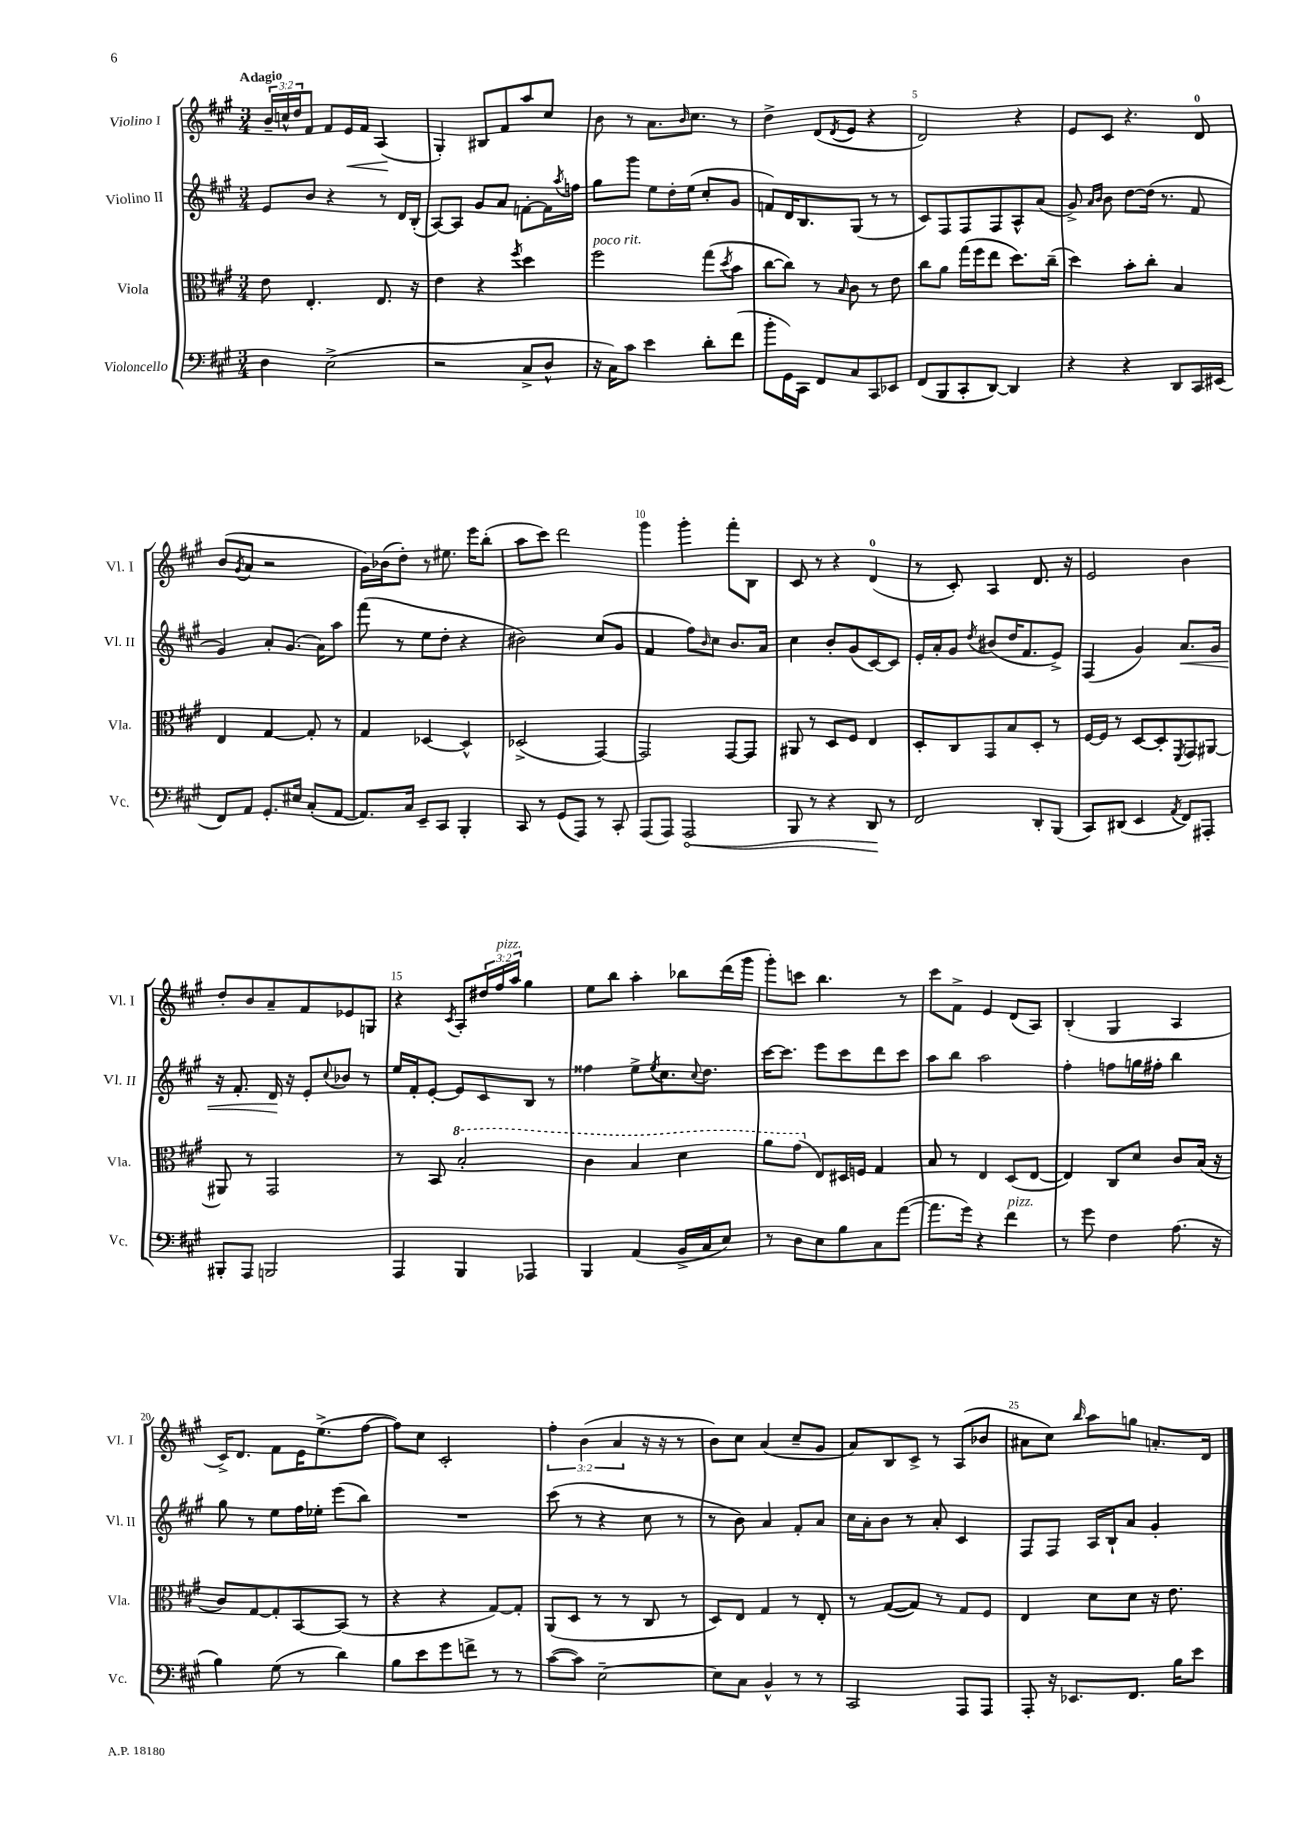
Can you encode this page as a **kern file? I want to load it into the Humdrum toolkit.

**kern	**dynam	**kern	**kern	**dynam	**kern	**dynam
*part4	*part4	*part3	*part2	*part2	*part1	*part1
*staff4	*staff4	*staff3	*staff2	*staff2	*staff1	*staff1
*I"Violoncello	*	*I"Viola	*I"Violino II	*	*I"Violino I	*
*I'Vc.	*	*I'Vla.	*I'Vl. II	*	*I'Vl. I	*
*clefF4	*	*clefC3	*clefG2	*	*clefG2	*
*k[f#c#g#]	*	*k[f#c#g#]	*k[f#c#g#]	*	*k[f#c#g#]	*
*M3/4	*	*M3/4	*M3/4	*	*M3/4	*
=1	=1	=1	=1	=1	=1	=1
!	!	!	!	!	!LO:TX:a:B:t=Adagio	!
4D\	.	8e\	8e/L	.	24b~/LL	.
.	.	.	.	.	24ccn^^/	.
.	.	.	.	.	24dd/J	.
.	.	4.E'/	8b/J	.	8f#/J	.
(2E^\	.	.	4r	.	8f#/L	.
!	!	!	!	!	!	!LO:HP:b
.	.	.	.	.	16e/L	<
.	.	.	.	.	16f#/JJ	.
.	.	8.E/	8r	.	(4A/	.
.	.	.	16d/LL	.	.	.
.	.	16r	(16B'/JJ	.	.	.
.	.	.	.	.	.	[
=2	=2	=2	=2	=2	=2	=2
2r	.	4e\	[8A/L)	.	4G#'/)	.
.	.	.	8A/J]	.	.	.
.	.	4r	8g#/L	.	8B#X/L	.
.	.	.	8a/J	.	8f#/	.
.	.	8qff#/	.	.	.	.
8C#^/L	.	4dd\	[8fn'\L	.	8aa/	.
8D^^/J	.	.	16f\L]	.	8cc#/J	.
.	.	.	8qaa/	.	.	.
.	.	.	16ffn\JJ	.	.	.
=3	=3	=3	=3	=3	=3	=3
!	!	!LO:TX:a:i:t=poco rit.	!	!	!	!
16r	.	2ff#\	8gg#\L	.	8b\	.
16C#\KL)	.	.	.	.	.	.
8c#\J	.	.	8ggg#\J	.	8r	.
4e\	.	.	8ee\L	.	8.a\L	.
.	.	.	16dd'\L	.	.	.
.	.	.	.	.	16qqb/	.
.	.	.	(16ee\JJ	.	8.cc#\J	.
8d'\L	.	(8gg#\L	8cc#'/L	.	.	.
.	.	8qdd/	.	.	.	.
(8f#\J	.	8b\J	8g#/J	.	8r	.
=4	=4	=4	=4	=4	=4	=4
8b'\L	.	[8cc#\L	8fn/L)	.	4dd^\	.
16GG#\L)	.	8cc#\J])	16d/K	.	.	.
16CC#\JJ	.	.	8.B/	.	.	.
8FF#/L	.	8r	.	.	(8d/L	.
.	.	16qqB/	.	.	8qd/	.
8C#/	.	8c#\	(8G#/J	.	8e/J	.
8CC#/	.	8r	8r	.	4r	.
8EE-X/J	.	8e\	8r	.	.	.
=5	=5	=5	=5	=5	=5	=5
(8FF#/L	.	8cc#\L	8c#/L)	.	2d/)	.
8BBB/	.	8a\J	8F#/	.	.	.
8CC#'/	.	(16gg#\LL	8F#/	.	.	.
.	.	16ff#\J	.	.	.	.
[8DD/J)	.	8ee\J	8F#/	.	.	.
4DD/]	.	8.dd\L)	8A^^/	.	4r	.
.	.	.	(8a/J	.	.	.
.	.	(16cc#~\Jk	.	.	.	.
=6	=6	=6	=6	=6	=6	=6
4r	.	4dd\)	8g#^/)	.	8e/L	.
.	.	.	16qqa/LL	.	.	.
.	.	.	16qqb/JJ	.	.	.
.	.	.	8b\	.	8c#/J	.
4r	.	8b'\L	[8dd\L	.	4.r	.
.	.	8cc#'\J	(16dd\Jk]	.	.	.
.	.	.	8.r	.	.	.
8DD/L	.	4B/	.	.	.	.
16CC#/L	.	.	8f#/	.	8d/	.
(16EE#X/JJ	.	.	.	.	.	.
!!LO:LB:g=z
=7	=7	=7	=7	=7	=7	=7
8FF#/L)	.	4E/	4g#/)	.	(8b/L	.
.	.	.	.	.	8qg#/	.
8AA/J	.	.	.	.	8a/J	.
8.GG#'/L	.	[4G#/	8a'/L	.	2r	.
.	.	.	(8.g#/J	.	.	.
16E#X/Jk	.	.	.	.	.	.
(8C#'/L	.	8G#'/]	.	.	.	.
.	.	.	16a\KL)	.	.	.
[8AA/J	.	8r	8aa\J	.	.	.
=8	=8	=8	=8	=8	=8	=8
8.AA/L])	.	4G#/	(8fff#\	.	16g#\LL)	.
.	.	.	.	.	(16b-X\J	.
.	.	.	8r	.	8dd'\J)	.
16C#/Jk	.	.	.	.	.	.
8EE~/L	.	[4D-X/	8ee\L	.	8r	.
8CC#/J	.	.	8dd'\J	.	8.ee#X\	.
4BBB'/	.	4D-^^/]	4r	.	.	.
.	.	.	.	.	16eee\KL	.
.	.	.	.	.	(8bb'\J	.
=9	=9	=9	=9	=9	=9	=9
8CC#/	.	(2D-X^/	2b#X\)	.	8aa\L	.
8r	.	.	.	.	8ccc#\J)	.
(8GG#/L	.	.	.	.	2ddd\	.
8AAA/J)	.	.	.	.	.	.
8r	.	[4GG#/)	(8cc#/L	.	.	.
8CC#'/	.	.	8g#/J	.	.	.
=10	=10	=10	=10	=10	=10	=10
(8AAA/L	.	2GG#/]	4f#/	.	4ggg#\	.
8AAA/J)	.	.	.	.	.	.
!	!LO:HP:b	!	!	!	!	!
2AAA/	<	.	8ff#\L)	.	4ggg#'\	.
.	.	.	16qqb/	.	.	.
.	.	.	8cc#\J	.	.	.
.	.	[8GG#/L	8.b/L	.	8fff#'\L	.
.	.	8GG#/J]	.	.	8B\J	.
.	.	.	16a/Jk	.	.	.
=11	=11	=11	=11	=11	=11	=11
8BBB/	.	8AA#X/	4cc#\	.	8c#/	.
8r	.	8r	.	.	8r	.
4r	.	8D/L	8b'/L	.	4r	.
.	.	8F#/J	(8g#/	.	.	.
8DD/	.	4E/	[8c#/)	.	(4d/	.
8r	[	.	8c#/J]	.	.	.
=12	=12	=12	=12	=12	=12	=12
2FF#/	.	8D'/L	16e'/LL	.	8r	.
.	.	.	16a'/J	.	.	.
.	.	8C#/	8g#/J	.	8c#'/)	.
.	.	.	8qdd/	.	.	.
.	.	8GG#/	(8b#X/L	.	4A/	.
.	.	8B/	16dd/K	.	.	.
.	.	.	8.f#/	.	.	.
8DD'/L	.	8D'/J	.	.	8.d/	.
(8BBB/J	.	8r	8e^/J)	.	.	.
.	.	.	.	.	16r	.
=13	=13	=13	=13	=13	=13	=13
8CC#/L)	.	[16F#/LL	(4F#/	.	2e/	.
.	.	16F#/JJ]	.	.	.	.
(8DD#X/J	.	8r	.	.	.	.
4EE/	.	[8D/L	4g#/)	.	.	.
.	.	8D'/]	.	.	.	.
8qAA/	.	8qFF#/	.	.	.	.
!	!	!	!	!LO:HP:b	!	!
8FF#/L)	.	8GG#/	8.a/L	<	4b\	.
8AAA#X'/J	.	[8AA#X/J	.	.	.	.
.	.	.	16g#/Jk	.	.	.
!!LO:LB:g=z
=14	=14	=14	=14	=14	=14	=14
8BBB#X'/L	.	8AA#X/]	16r	.	8dd'/L	.
.	.	.	8.f#'/	.	.	.
8AAA/J	.	8r	.	.	8b/	.
2BBBn/	.	2GG#/	16d/	.	8a~/	.
.	.	.	16r	[	.	.
.	.	.	8e'/L	.	8f#/	.
.	.	.	8qqcc#/	.	.	.
.	.	.	8b-X/J	.	8e-X/	.
.	.	.	8r	.	8Gn/J	.
=15	=15	=15	=15	=15	=15	=15
4AAA/	.	8r	16ee/LL	.	4r	.
.	.	.	16f#'/J	.	.	.
.	.	8BB/	[8e'/J	.	.	.
.	.	.	.	.	8qc#/	.
*	*	*8va	*	*	*	*
4BBB/	.	2b'/	8e/L]	.	8A'/L	.
.	.	.	8c#/	.	24dd#X/L	.
!	!	!	!	!	!LO:TX:a:i:t=pizz.	!
.	.	.	.	.	24ff#/	.
.	.	.	.	.	24aa/JJ	.
4AAA-X/	.	.	8B/J	.	4gg#\	.
.	.	.	8r	.	.	.
=16	=16	=16	=16	=16	=16	=16
4BBB/	.	4cc#\	4ff##X\	.	8ee\L	.
.	.	.	.	.	8bb\J	.
(4AA/	.	4b/	8ee^\L	.	4aa'\	.
.	.	.	8qee/	.	.	.
.	.	.	8.cc#\	.	.	.
16BB^/LL	.	4dd\	.	.	8bb-X\L	.
.	.	.	8qqcc#/	.	.	.
16C#/J	.	.	8.dd\J	.	.	.
8E/J)	.	.	.	.	(16ddd\L	.
.	.	.	.	.	16ggg#\JJ	.
=17	=17	=17	=17	=17	=17	=17
8r	.	8aa\L	[16ccc#\KL	.	8ggg#'\L)	.
.	.	.	8.ccc#\J]	.	.	.
8D\L	.	(8gg#\J	.	.	8cccn\J	.
*	*	*X8va	*	*	*	*
8E\	.	8E/L)	8eee\L	.	4.bb\	.
8B\	.	16D#X/L	8ccc#\	.	.	.
.	.	16Fn/JJ	.	.	.	.
8C#\	.	4G#/	8ddd\	.	.	.
([8a\J	.	.	8ccc#\J	.	8r	.
=18	=18	=18	=18	=18	=18	=18
8.a\L]	.	8B/	8aa\L	.	8ccc#\L	.
.	.	8r	8bb\J	.	8f#^\J	.
16g#\Jk)	.	.	.	.	.	.
4r	.	4E/	2aa\	.	4e/	.
!LO:TX:a:i:t=pizz.	!	!	!	!	!	!
4f#\	.	(8D/L	.	.	(8d/L	.
.	.	[8E/J	.	.	8A/J)	.
=19	=19	=19	=19	=19	=19	=19
8r	.	4E/])	4ff#'\	.	(4B'/	.
8g#\	.	.	.	.	.	.
4F#\	.	8C#/L	8ffn\L	.	4G#/	.
.	.	8d/J	16ggn\L	.	.	.
.	.	.	16ff#X'\JJ	.	.	.
(8.A\	.	8c#/L	4bb\	.	4A/	.
.	.	(16B/Jk	.	.	.	.
16r	.	16r	.	.	.	.
!!LO:LB:g=z
=20	=20	=20	=20	=20	=20	=20
4B\)	.	8c#/L)	8gg#\	.	16c#^/KL)	.
.	.	.	.	.	8.d/J	.
.	.	[8G#/	8r	.	.	.
(8G#\	.	8G#'/]	8ee\L	.	8f#\L	.
8r	.	[8BB/	16ff#\L	.	16e\K	.
.	.	.	16ee-X'\JJ	.	(8.ee^\	.
4d\)	.	(8BB/J]	(8eee\L	.	.	.
.	.	8r	8bb\J)	.	[8ff#\J	.
=21	=21	=21	=21	=21	=21	=21
8B\L	.	4r	2.r	.	8ff#\L])	.
8e\	.	.	.	.	8cc#\J	.
8g#\	.	4r	.	.	2c#'/	.
8fn^\J	.	.	.	.	.	.
8r	.	[8G#/L)	.	.	.	.
8r	.	8G#'/J]	.	.	.	.
=22	=22	=22	=22	=22	=22	=22
([8c#\L	.	(8AA/L	(8ccc#\	.	6ff#'\	.
8c#\J])	.	8D/J	8r	.	.	.
.	.	.	.	.	(6b\	.
[2E~\	.	8r	4r	.	.	.
.	.	.	.	.	6a/	.
.	.	8r	.	.	.	.
.	.	8C#/	8cc#\	.	16r	.
.	.	.	.	.	16r	.
.	.	8r	8r	.	8r	.
=23	=23	=23	=23	=23	=23	=23
8E\L]	.	8D/L)	8r	.	8b\L)	.
8C#\J	.	8E/J	8b\)	.	8cc#\J	.
4BB^^/	.	4G#/	4a/	.	(4a/	.
8r	.	8r	8f#'/L	.	8cc#~/L	.
8r	.	8E'/	8a/J	.	8g#/J	.
=24	=24	=24	=24	=24	=24	=24
2CC#/	.	8r	16cc#\LL	.	8a/L)	.
.	.	.	16a'\J	.	.	.
.	.	([8G#/L	8b\J	.	8B/	.
.	.	8G#/J])	8r	.	8c#^/J	.
.	.	8r	8a'/	.	8r	.
8AAA/L	.	8G#/L	4c#/	.	(8A/L	.
8AAA/J	.	8F#/J	.	.	8b-X/J	.
=25	=25	=25	=25	=25	=25	=25
8AAA'/	.	4E/	8F#/L	.	8a#X\L	.
16r	.	.	8F#/J	.	8cc#\J)	.
8.EE-X/L	.	.	.	.	.	.
.	.	.	.	.	16qqbb/	.
.	.	8d\L	16A/LL	.	8aa\L	.
.	.	.	16B`/J	.	.	.
8.FF#/J	.	8d\J	8a/J	.	8ggn\J	.
.	.	16r	4g#'/	.	8.an'/L	.
16B\KL	.	8.e\	.	.	.	.
8e\J	.	.	.	.	.	.
.	.	.	.	.	16d/Jk	.
==	==	==	==	==	==	==
*-	*-	*-	*-	*-	*-	*-
